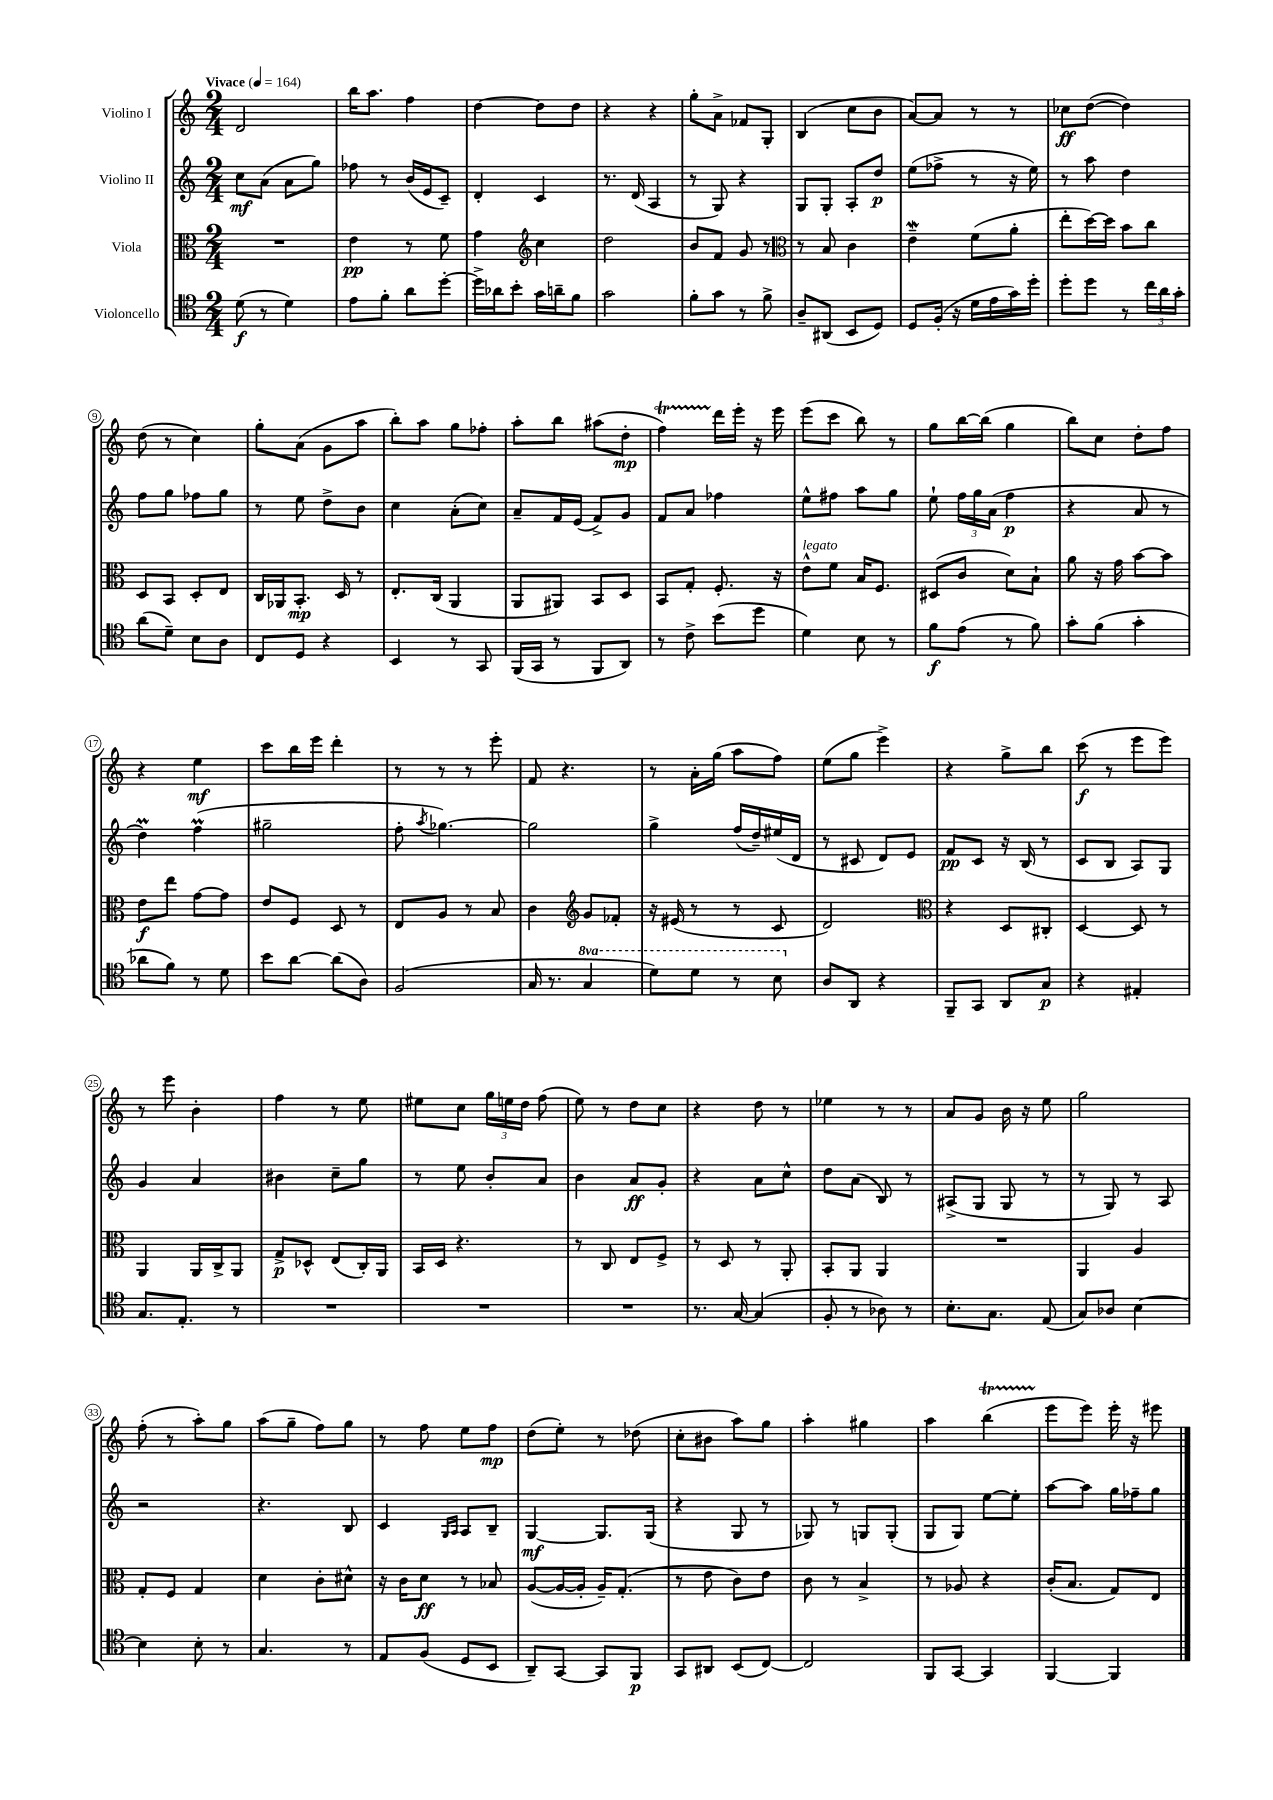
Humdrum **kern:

**kern	**kern	**kern	**kern
*staff4	*staff3	*staff2	*staff1
*clefC4	*clefC3	*clefG2	*clefG2
*k[]	*k[]	*k[]	*k[]
*M2/4	*M2/4	*M2/4	*M2/4
*MM164	*MM164	*MM164	*MM164
(8d\	2r	8cc\L	2d/
8r	.	(8a\J	.
4d\)	.	8a\L	.
.	.	8gg\J)	.
=	=	=	=
8e\L	4e\	8ff-\	16bb\LK
.	.	.	8.aa\J
8f'\J	.	8r	.
8a\L	8r	(16b/LL	4ff\
.	.	16e/J	.
[8dd'\J	8f\	8c~/J)	.
=	=	=	=
16dd^\]LL	4g\	4d'/	[4dd\
16a-\J	.	.	.
8b'\J	.	.	.
*	*clefG2	*	*
16g\LL	4cc\	4c/	8dd\]L
16a~\J	.	.	.
8f\J	.	.	8dd\J
=	=	=	=
2g\	2dd\	8.r	4r
.	.	(16d/	.
.	.	4A/	4r
=	=	=	=
8f'\L	8b/L	8r	8gg'\L
8g\J	8f/J	8G/)	8a^\J
8r	8g/	4r	8f-/L
8f^\	8r	.	8G'/J
=	=	=	=
*	*clefC3	*	*
8A~/L	8r	8G/L	(4B/
(8AA#/J	8B/	8G'/J	.
8BB/L	4c\	8A'/L	8cc\L
8D/J)	.	8dd/J	8b\J
=	=	=	=
8D/L	4e~\	(8ee\L	[8a/L)
(16F'/Jk	.	8ff-^\J	8a/]J
16r	.	.	.
16d\LL	(8f\L	8r	8r
16e\	.	.	.
16g\)	8a'\J	16r	8r
16dd'\JJ	.	16ee\)	.
=	=	=	=
8dd'\L	8ee'\L	8r	8cc-\L
8dd\J	[16dd\L)	8aa\	([8dd\J
.	16dd\]JJ	.	.
8r	8b\L	4dd\	4dd\])
24cc\LL	8cc\J	.	.
24a\	.	.	.
24g'\JJ	.	.	.
=	=	=	=
(8a\L	8D/L	8ff\L	(8dd\
8d~\J)	8BB/J	8gg\J	8r
8B\L	8D'/L	8ff-\L	4cc\)
8A\J	8E/J	8gg\J	.
=	=	=	=
8C/L	16C/LL	8r	8gg'\L
.	16AA-/J	.	.
8D/J	8.BB'/J	8ee\	(8a\J
4r	.	8dd^\L	8g\L
.	16D/	.	.
.	8r	8b\J	8aa\J
=	=	=	=
4BB/	8.E'/L	4cc\	8bb'\L)
.	.	.	8aa\J
.	(16C/Jk	.	.
8r	4AA/	(8a'\L	8gg\L
8GG/	.	8cc\J)	8ff-'\J
=	=	=	=
(16FF/LL	8AA/L	8a~/L	8aa'\L
16GG/JJ	.	.	.
8r	8AA#/J)	16f/L	8bb\J
.	.	(16e/JJ	.
8FF/L	8BB/L	8f^/L)	(8aa#\L
8AA/J)	8D/J	8g/J	8dd'\J
=	=	=	=
8r	8BB/L	8f/L	4ff\)
8c^\	8G'/J	8a/J	.
(8b\L	8.F'/	4ff-\	16ddd\LL
.	.	.	16eee'\JJ
8dd\J	.	.	16r
.	16r	.	16eee\
=	=	=	=
4d\)	8e^^\L	8ee^^\L	(8eee\L
.	8f\J	8ff#\J	8ccc\J
8B\	16B/LK	8aa\L	8bb\)
.	8.F/J	.	.
8r	.	8gg\J	8r
=	=	=	=
8f\L	(8D#/L	8ee`\	8gg\L
(8e\J	8c/J	24ff\LL	[16bb\L
.	.	24gg\	.
.	.	.	(16bb\]JJ
.	.	(24a\JJ	.
8r	8d\L)	4ff\	4gg\
8f\)	8B`\J	.	.
=	=	=	=
8g'\L	8a\	4r	8bb\L)
(8f\J	16r	.	8cc\J
.	16g\	.	.
4g'\	[8b\L	8a/	8dd'\L
.	8b\]J	8r	8ff\J
=	=	=	=
8a-\L	8e\L	4dd\)	4r
8f\J)	8ee\J	.	.
8r	[8g\L	(4ff\	4ee\
8d\	8g\]J	.	.
=	=	=	=
8b\L	8e/L	2gg#~\	8ccc\L
[8a\J	8F/J	.	16bb\L
.	.	.	16eee\JJ
(8a\]L	8D/	.	4ddd'\
8A\J)	8r	.	.
=	=	=	=
(2F/	8E/L	8ff'\	8r
.	.	8qaa/	.
.	8A/J	[4.gg-\)	8r
.	8r	.	8r
.	8B/	.	8eee'\
=	=	=	=
16G/	4c\	2gg-\]	8f/
8.r	.	.	.
.	.	.	4.r
*	*clefG2	*	*
4g/	8g/L	.	.
.	8f-'/J	.	.
=	=	=	=
8dd\L)	16r	4gg^\	8r
.	(16e#/	.	.
8dd\J	8r	.	16a'\LL
.	.	.	(16gg\JJ
8r	8r	(16ff/LL	8aa\L
.	.	16dd~/)	.
8b\	8c/	(16ee#/	8ff\J)
.	.	16d/JJ	.
=	=	=	=
8A/L	2d/)	8r	(8ee\L
8AA/J	.	8c#/	8gg\J
4r	.	8d/L)	4eee^\)
.	.	8e/J	.
=	=	=	=
*	*clefC3	*	*
8FF~/L	4r	8f/L	4r
8GG/J	.	8c/J	.
8AA/L	8D/L	16r	8gg^\L
.	.	(16B/	.
8G/J	8C#'/J	8r	8bb\J
=	=	=	=
4r	[4D/	8c/L	(8ccc\
.	.	8B/J	8r
4E#'/	8D/]	8A/L)	8eee\L
.	8r	8G/J	8eee\J)
=	=	=	=
8.G/L	4AA/	4g/	8r
.	.	.	8eee\
8.E'/J	.	.	.
.	16AA/LL	4a/	4b'\
.	16C^/J	.	.
8r	8AA/J	.	.
=	=	=	=
2r	8G^/L	4b#\	4ff\
.	8D-^^/J	.	.
.	(8E/L	8cc~\L	8r
.	16C'/L)	8gg\J	8ee\
.	16AA/JJ	.	.
=	=	=	=
2r	16BB/LL	8r	8ee#\L
.	16D/JJ	.	.
.	4.r	8ee\	8cc\J
.	.	8b'/L	24gg\LL
.	.	.	24ee\
.	.	.	24dd\JJ
.	.	8a/J	(8ff\
=	=	=	=
2r	8r	4b\	8ee\)
.	8C/	.	8r
.	8E/L	8a/L	8dd\L
.	8F^/J	8g'/J	8cc\J
=	=	=	=
8.r	8r	4r	4r
.	8D/	.	.
[16G/	.	.	.
(4G/]	8r	8a\L	8dd\
.	8AA'/	8cc^^\J	8r
=	=	=	=
8F'/	8BB'/L	8dd\L	4ee-\
8r	8AA/J	(8a\J	.
8A-\)	4AA/	8B/)	8r
8r	.	8r	8r
=	=	=	=
8.B'\L	2r	(8A#^/L	8a/L
.	.	8G/J	8g/J
8.G\J	.	.	.
.	.	8G/	16b\
.	.	.	16r
(8E/	.	8r	8ee\
=	=	=	=
8G/L)	4AA/	8r	2gg\
8A-/J	.	8G/)	.
[4B\	4A/	8r	.
.	.	8A/	.
=	=	=	=
4B\]	8G'/L	2r	(8ff'\
.	8F/J	.	8r
8B'\	4G/	.	8aa'\L)
8r	.	.	8gg\J
=	=	=	=
4.G/	4d\	4.r	(8aa\L
.	.	.	8gg~\J
.	8c'\L	.	8ff\L)
8r	8d#^^\J	8B/	8gg\J
=	=	=	=
8E/L	16r	4c/	8r
.	16c\LK	.	.
(8F/J	8d\J	.	8ff\
.	.	16qqG/LL	.
.	.	16qqA/JJ	.
8D/L	8r	8A/L	8ee\L
8BB/J	8B-/	8B~/J	8ff\J
=	=	=	=
8AA~/L)	([8A/L	[4G/	(8dd\L
[8GG/J	16A/_L	.	8ee'\J)
.	16A'/]JJ	.	.
8GG/]L	16A~/LK)	8.G/]L	8r
.	(8.G'/J	.	.
8FF/J	.	.	(8dd-\
.	.	(16G/Jk	.
=	=	=	=
8GG/L	8r	4r	8cc'\L
8AA#/J	8e\	.	8b#\J
(8BB/L	8c\L)	8G/	8aa\L)
[8C/J)	8e\J	8r	8gg\J
=	=	=	=
2C/]	8c\	8G-/)	4aa'\
.	8r	8r	.
.	4B^/	8G/L	4gg#\
.	.	(8G'/J	.
=	=	=	=
8FF/L	8r	8G/L	4aa\
[8GG/J	8A-/	8G/J)	.
4GG/]	4r	[8ee\L	(4bb\
.	.	8ee'\]J	.
=	=	=	=
[4FF/	(16c'/LK	[8aa\L	8eee\L
.	8.B/J	.	.
.	.	8aa\]J	8eee\J)
4FF/]	8G/L)	16gg\LL	16eee'\
.	.	16ff-~\J	16r
.	8E/J	8gg\J	8eee#\
==	==	==	==
*-	*-	*-	*-
